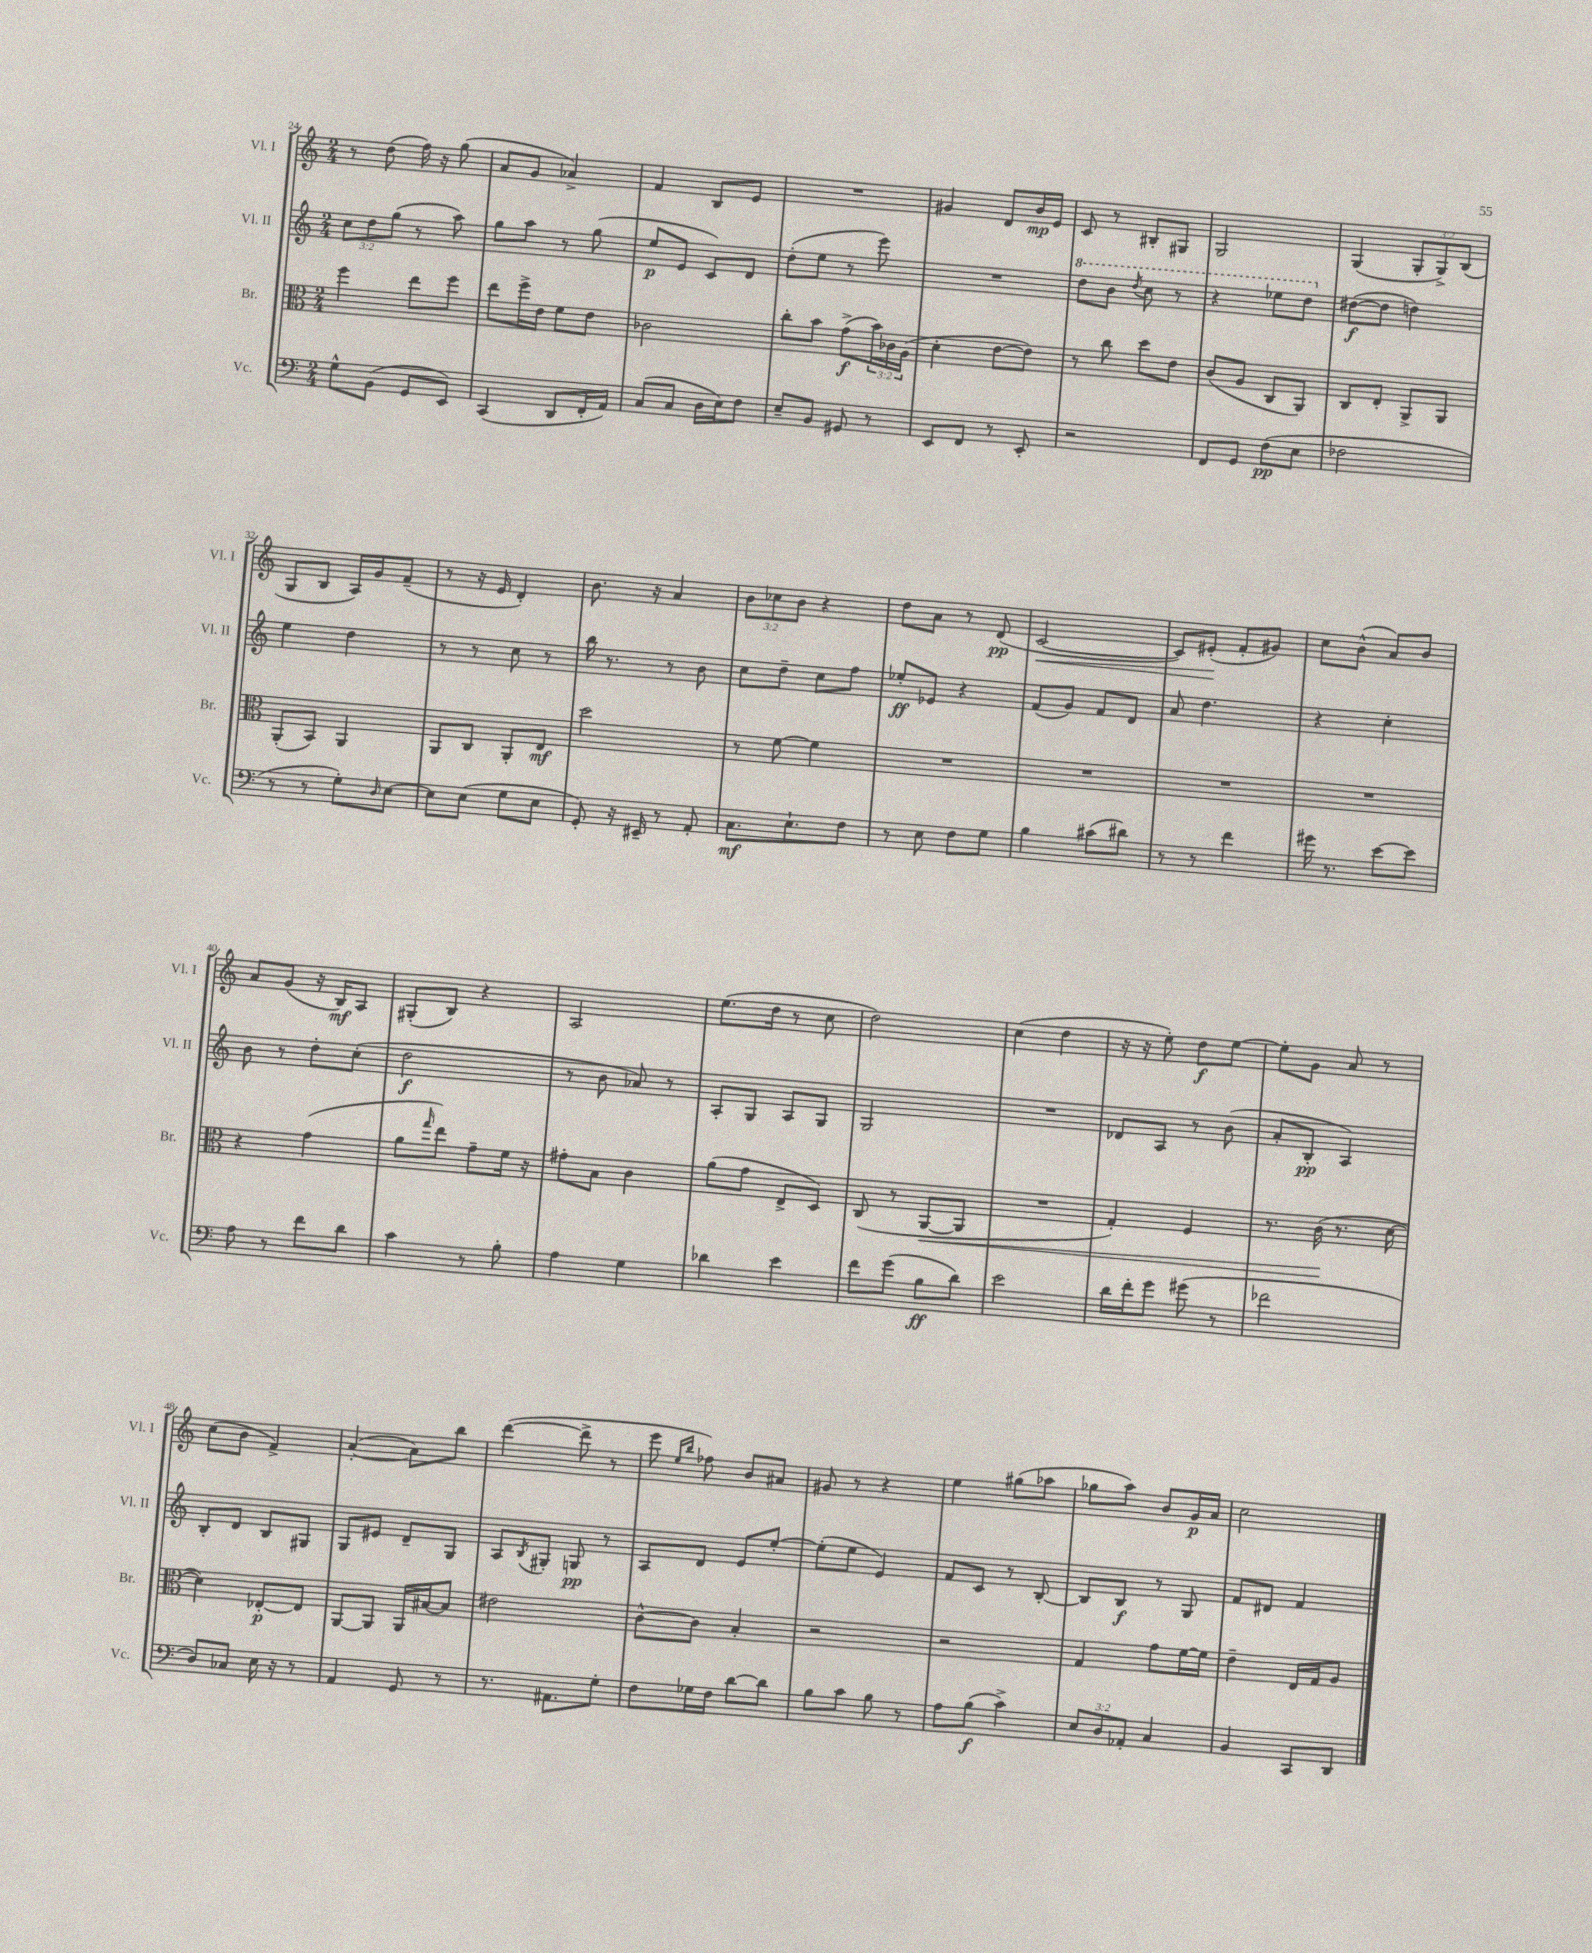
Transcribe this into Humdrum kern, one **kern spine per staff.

**kern	**dynam	**kern	**dynam	**kern	**dynam	**kern	**dynam
*part4	*part4	*part3	*part3	*part2	*part2	*part1	*part1
*staff4	*staff4	*staff3	*staff3	*staff2	*staff2	*staff1	*staff1
*I"Vc.	*	*I"Br.	*	*I"Vl. II	*	*I"Vl. I	*
*I'Vc.	*	*I'Br.	*	*I'Vl. II	*	*I'Vl. I	*
*clefF4	*	*clefC3	*	*clefG2	*	*clefG2	*
*k[]	*	*k[]	*	*k[]	*	*k[]	*
*M2/4	*	*M2/4	*	*M2/4	*	*M2/4	*
=24	=24	=24	=24	=24	=24	=24	=24
8G^^\L	.	4ff\	.	12cc\L	.	8r	.
.	.	.	.	12dd\	.	.	.
(8BB\J	.	.	.	.	.	(8dd\	.
.	.	.	.	(12gg\J	.	.	.
8GG/L	.	8ee\L	.	8r	.	16ff\)	.
.	.	.	.	.	.	16r	.
8EE/J)	.	8ff\J	.	8aa\)	.	(8gg\	.
=25	=25	=25	=25	=25	=25	=25	=25
(4CC/	.	8ee\L	.	8gg\L	.	8a/L	.
.	.	16ff^\L	.	8aa\J	.	8g/J	.
.	.	16e\JJ	.	.	.	.	.
8DD/L	.	8f\L	.	8r	.	4a-X^/)	.
16FF'/L	.	8e\J	.	(8gg\	.	.	.
16AA/JJ)	.	.	.	.	.	.	.
=26	=26	=26	=26	=26	=26	=26	=26
(8C/L	.	2c-X\	.	8ee/L	p	4f/	.
8C/J	.	.	.	8e/J	.	.	.
16D\LL	.	.	.	8c/L)	.	8B/L	.
16E\J)	.	.	.	.	.	.	.
8F\J	.	.	.	8d/J	.	8e/J	.
=27	=27	=27	=27	=27	=27	=27	=27
8E~/L	.	8cc'\L	.	(8dd'\L	.	2r	.
8BB/J	.	8b\J	.	8ee\J	.	.	.
8GG#X/	.	(8g^\L	f	8r	.	.	.
8r	.	24b\L)	.	8eee\)	.	.	.
.	.	24c-X\	.	.	.	.	.
.	.	(24A\JJ	.	.	.	.	.
=28	=28	=28	=28	=28	=28	=28	=28
8EE/L	.	4d'\	.	2r	.	4g#X/	.
8FF/J	.	.	.	.	.	.	.
8r	.	[8e\L	.	.	.	8d/L	.
8EE'/	.	8e\J])	.	.	.	16b/L	mp
.	.	.	.	.	.	16e/JJ	.
=29	=29	=29	=29	=29	=29	=29	=29
*	*	*	*	*8va	*	*	*
2r	.	8r	.	8ddd\L	.	8c/	.
.	.	8cc\	.	8bb\J	.	8r	.
.	.	.	.	8qddd/	.	.	.
.	.	8dd\L	.	8ccc\	.	8B#X'/L	.
.	.	8e\J	.	8r	.	8G#X/J	.
=30	=30	=30	=30	=30	=30	=30	=30
8FF/L	.	(8c/L	.	4r	.	2G/	.
8GG/J	.	8A/J	.	.	.	.	.
(8F\L	pp	8C/L	.	8eee-X\L	.	.	.
8E\J	.	8AA/J)	.	8ddd\J	.	.	.
=31	=31	=31	=31	=31	=31	=31	=31
*	*	*	*	*X8va	*	*	*
2F-X\	.	8C/L	.	([8dd#X\L	f	(4G/	.
.	.	8E'/J	.	8dd#\J]	.	.	.
.	.	8AA^/L	.	4ddn\)	.	12G'/L	.
.	.	.	.	.	.	12G^/)	.
.	.	8AA/J	.	.	.	.	.
.	.	.	.	.	.	(12B/J	.
!!LO:LB:g=z
=32	=32	=32	=32	=32	=32	=32	=32
8r	.	(8AA'/L	.	4ee\	.	8G/L	.
8r	.	8BB/J)	.	.	.	8B/J	.
8G'\L)	.	4AA/	.	4dd\	.	16A/LL)	.
.	.	.	.	.	.	16g/J	.
16qqD/	.	.	.	.	.	.	.
[8E\J	.	.	.	.	.	(8f~/J	.
=33	=33	=33	=33	=33	=33	=33	=33
8E\L]	.	8AA/L	.	8r	.	8r	.
(8E\J	.	8C/J	.	8r	.	16r	.
.	.	.	.	.	.	16e/	.
8G\L	.	8AA'/L	.	8cc\	.	4d'/)	.
8E\J	.	8E/J	mf	8r	.	.	.
=34	=34	=34	=34	=34	=34	=34	=34
8GG'/)	.	2dd\	.	16bb\	.	8.b\	.
.	.	.	.	8.r	.	.	.
16r	.	.	.	.	.	.	.
16EE#X~/	.	.	.	.	.	16r	.
8r	.	.	.	8r	.	4a/	.
8AA'/	.	.	.	8b\	.	.	.
=35	=35	=35	=35	=35	=35	=35	=35
8.C\L	mf	8r	.	8cc\L	.	12b\L	.
.	.	.	.	.	.	12cc-X\	.
.	.	[8f\	.	8dd~\J	.	.	.
.	.	.	.	.	.	12b\J	.
8.E`\	.	.	.	.	.	.	.
.	.	4f\]	.	8cc\L	.	4r	.
8F\J	.	.	.	8ff\J	.	.	.
=36	=36	=36	=36	=36	=36	=36	=36
8r	.	2r	.	8ee-X'/L	ff	8dd\L	.
8E\	.	.	.	8e-X/J	.	8a\J	.
8F\L	.	.	.	4r	.	8r	.
8G\J	.	.	.	.	.	(8d/	pp
=37	=37	=37	=37	=37	=37	=37	=37
!	!	!	!	!	!	!	!LO:HP:b
4B\	.	2r	.	(8f/L	.	[2c/	<
.	.	.	.	8g/J)	.	.	.
(8c#X\L	.	.	.	8f/L	.	.	.
8d#X\J)	.	.	.	8d/J	.	.	.
=38	=38	=38	=38	=38	=38	=38	=38
8r	.	2r	.	8a/	.	8c/L])	.
8r	.	.	.	4.dd\	.	(8e#X'/J	.
4f\	.	.	.	.	.	8f'/L	[
.	.	.	.	.	.	8g#X/J)	.
=39	=39	=39	=39	=39	=39	=39	=39
16g#X\	.	2r	.	4r	.	8cc\L	.
8.r	.	.	.	.	.	.	.
.	.	.	.	.	.	(8b^^\J	.
[8e\L	.	.	.	4cc'\	.	8a/L)	.
8e\J]	.	.	.	.	.	8b/J	.
!!LO:LB:g=z
=40	=40	=40	=40	=40	=40	=40	=40
8A\	.	4r	.	8b\	.	8a/L	.
8r	.	.	.	8r	.	(8g/J	.
8f\L	.	(4g\	.	8dd'\L	.	16r	.
.	.	.	.	.	.	16B/KL)	mf
8d\J	.	.	.	(8cc'\J	.	8A/J	.
=41	=41	=41	=41	=41	=41	=41	=41
4c\	.	8a\L	.	2dd\	f	(8G#X'/L	.
.	.	16qqgg/	.	.	.	.	.
.	.	8ee\J)	.	.	.	8B/J)	.
8r	.	8g~\L	.	.	.	4r	.
8B'\	.	16f\Jk	.	.	.	.	.
.	.	16r	.	.	.	.	.
=42	=42	=42	=42	=42	=42	=42	=42
4A\	.	8g#X'\L	.	8r	.	2A/	.
.	.	8B\J	.	8b\	.	.	.
4G\	.	4c\	.	8a-X/)	.	.	.
.	.	.	.	8r	.	.	.
=43	=43	=43	=43	=43	=43	=43	=43
4d-X\	.	(8a\L	.	8A'/L	.	(8.ee\L	.
.	.	8g\J	.	8G/J	.	.	.
.	.	.	.	.	.	16dd\Jk	.
4e\	.	8E^/L	.	8A/L	.	8r	.
.	.	8D/J)	.	8G/J	.	8cc\	.
=44	=44	=44	=44	=44	=44	=44	=44
8f\L	.	(8C/	.	2G/	.	2dd\)	.
(8g\J	.	8r	.	.	.	.	.
!	!	!	!LO:HP:b	!	!	!	!
8B\L	ff	[8AA/L	<	.	.	.	.
8d\J)	.	8AA/J]	.	.	.	.	.
=45	=45	=45	=45	=45	=45	=45	=45
2e\	.	2r	.	2r	.	(4cc\	.
.	.	.	.	.	.	4dd\	.
=46	=46	=46	=46	=46	=46	=46	=46
16d\LL	.	4G'/)	.	8d-X/L	.	16r	.
16f'\J	.	.	.	.	.	16r	.
8g\J	.	.	.	8A/J	.	8ee'\)	.
(8g#X\	.	4F/	.	8r	.	8dd\L	f
8r	.	.	.	(8b\	.	[8ee\J	.
=47	=47	=47	=47	=47	=47	=47	=47
2f-X\	.	8.r	.	8a'/L	.	8ee'\L]	.
.	.	.	.	8B'/J	pp	8g\J	.
.	.	(16c\	.	.	.	.	.
.	.	8.r	[	4A/)	.	8a/	.
.	.	.	.	.	.	8r	.
.	.	[16d\	.	.	.	.	.
!!LO:LB:g=z
=48	=48	=48	=48	=48	=48	=48	=48
8D/L)	.	4d\])	.	8B'/L	.	(8cc\L	.
8C-X/J	.	.	.	8d/J	.	8b\J	.
16E\	.	[8E-X'/L	p	8B/L	.	4f^/)	.
16r	.	.	.	.	.	.	.
8r	.	8E-/J]	.	8G#X/J	.	.	.
=49	=49	=49	=49	=49	=49	=49	=49
4AA/	.	[8AA/L	.	8G/L	.	([4a'/	.
.	.	8AA/J]	.	8e#X/J	.	.	.
8GG/	.	16AA/LL	.	8d~/L	.	8a\L])	.
.	.	[16B#X/J	.	.	.	.	.
8r	.	8B#/J]	.	8G/J	.	8bb\J	.
=50	=50	=50	=50	=50	=50	=50	=50
8.r	.	2e#X\	.	8A/L	.	([4ddd\	.
.	.	.	.	8qB/	.	.	.
.	.	.	.	8G#X'/J	.	.	.
8.AA#X\L	.	.	.	.	.	.	.
.	.	.	.	8Gn/	pp	8ddd^\]	.
8G'\J	.	.	.	8r	.	8r	.
=51	=51	=51	=51	=51	=51	=51	=51
8F\L	.	[8c^^\L	.	8A/L	.	8eee\	.
.	.	.	.	.	.	16qqee/LL	.
.	.	.	.	.	.	16qqbb/JJ	.
16G-X\L	.	8c\J]	.	8d/J	.	8ff-X\)	.
16F\JJ	.	.	.	.	.	.	.
[8d\L	.	4B'/	.	8e/L	.	8b/L	.
8d\J]	.	.	.	[8ee'/J	.	8a#X/J	.
=52	=52	=52	=52	=52	=52	=52	=52
8B\L	.	2r	.	(8ee'\L]	.	8g#X/	.
8c\J	.	.	.	8ee\J	.	8r	.
8B\	.	.	.	4e/)	.	4r	.
8r	.	.	.	.	.	.	.
=53	=53	=53	=53	=53	=53	=53	=53
8A\L	.	2r	.	8f/L	.	4ee\	.
(8B\J	f	.	.	8c/J	.	.	.
4c^\)	.	.	.	8r	.	(8gg#X\L	.
.	.	.	.	[8B'/	.	8aa-X\J	.
=54	=54	=54	=54	=54	=54	=54	=54
12E/L	.	4G/	.	8B/L]	.	8gg-X\L	.
12D/	.	.	.	.	.	.	.
.	.	.	.	8B/J	f	8aa\J)	.
12AA-X'/J	.	.	.	.	.	.	.
4C/	.	8g\L	.	8r	.	8b/L	.
.	.	[16f\L	.	8G/	.	16g/L	p
.	.	16f\JJ]	.	.	.	16a/JJ	.
=55	=55	=55	=55	=55	=55	=55	=55
4BB/	.	4e~\	.	8f/L	.	2cc\	.
.	.	.	.	8d#X/J	.	.	.
8CC/L	.	16E/LL	.	4f/	.	.	.
.	.	16G/J	.	.	.	.	.
8DD/J	.	8A/J	.	.	.	.	.
==	==	==	==	==	==	==	==
*-	*-	*-	*-	*-	*-	*-	*-
